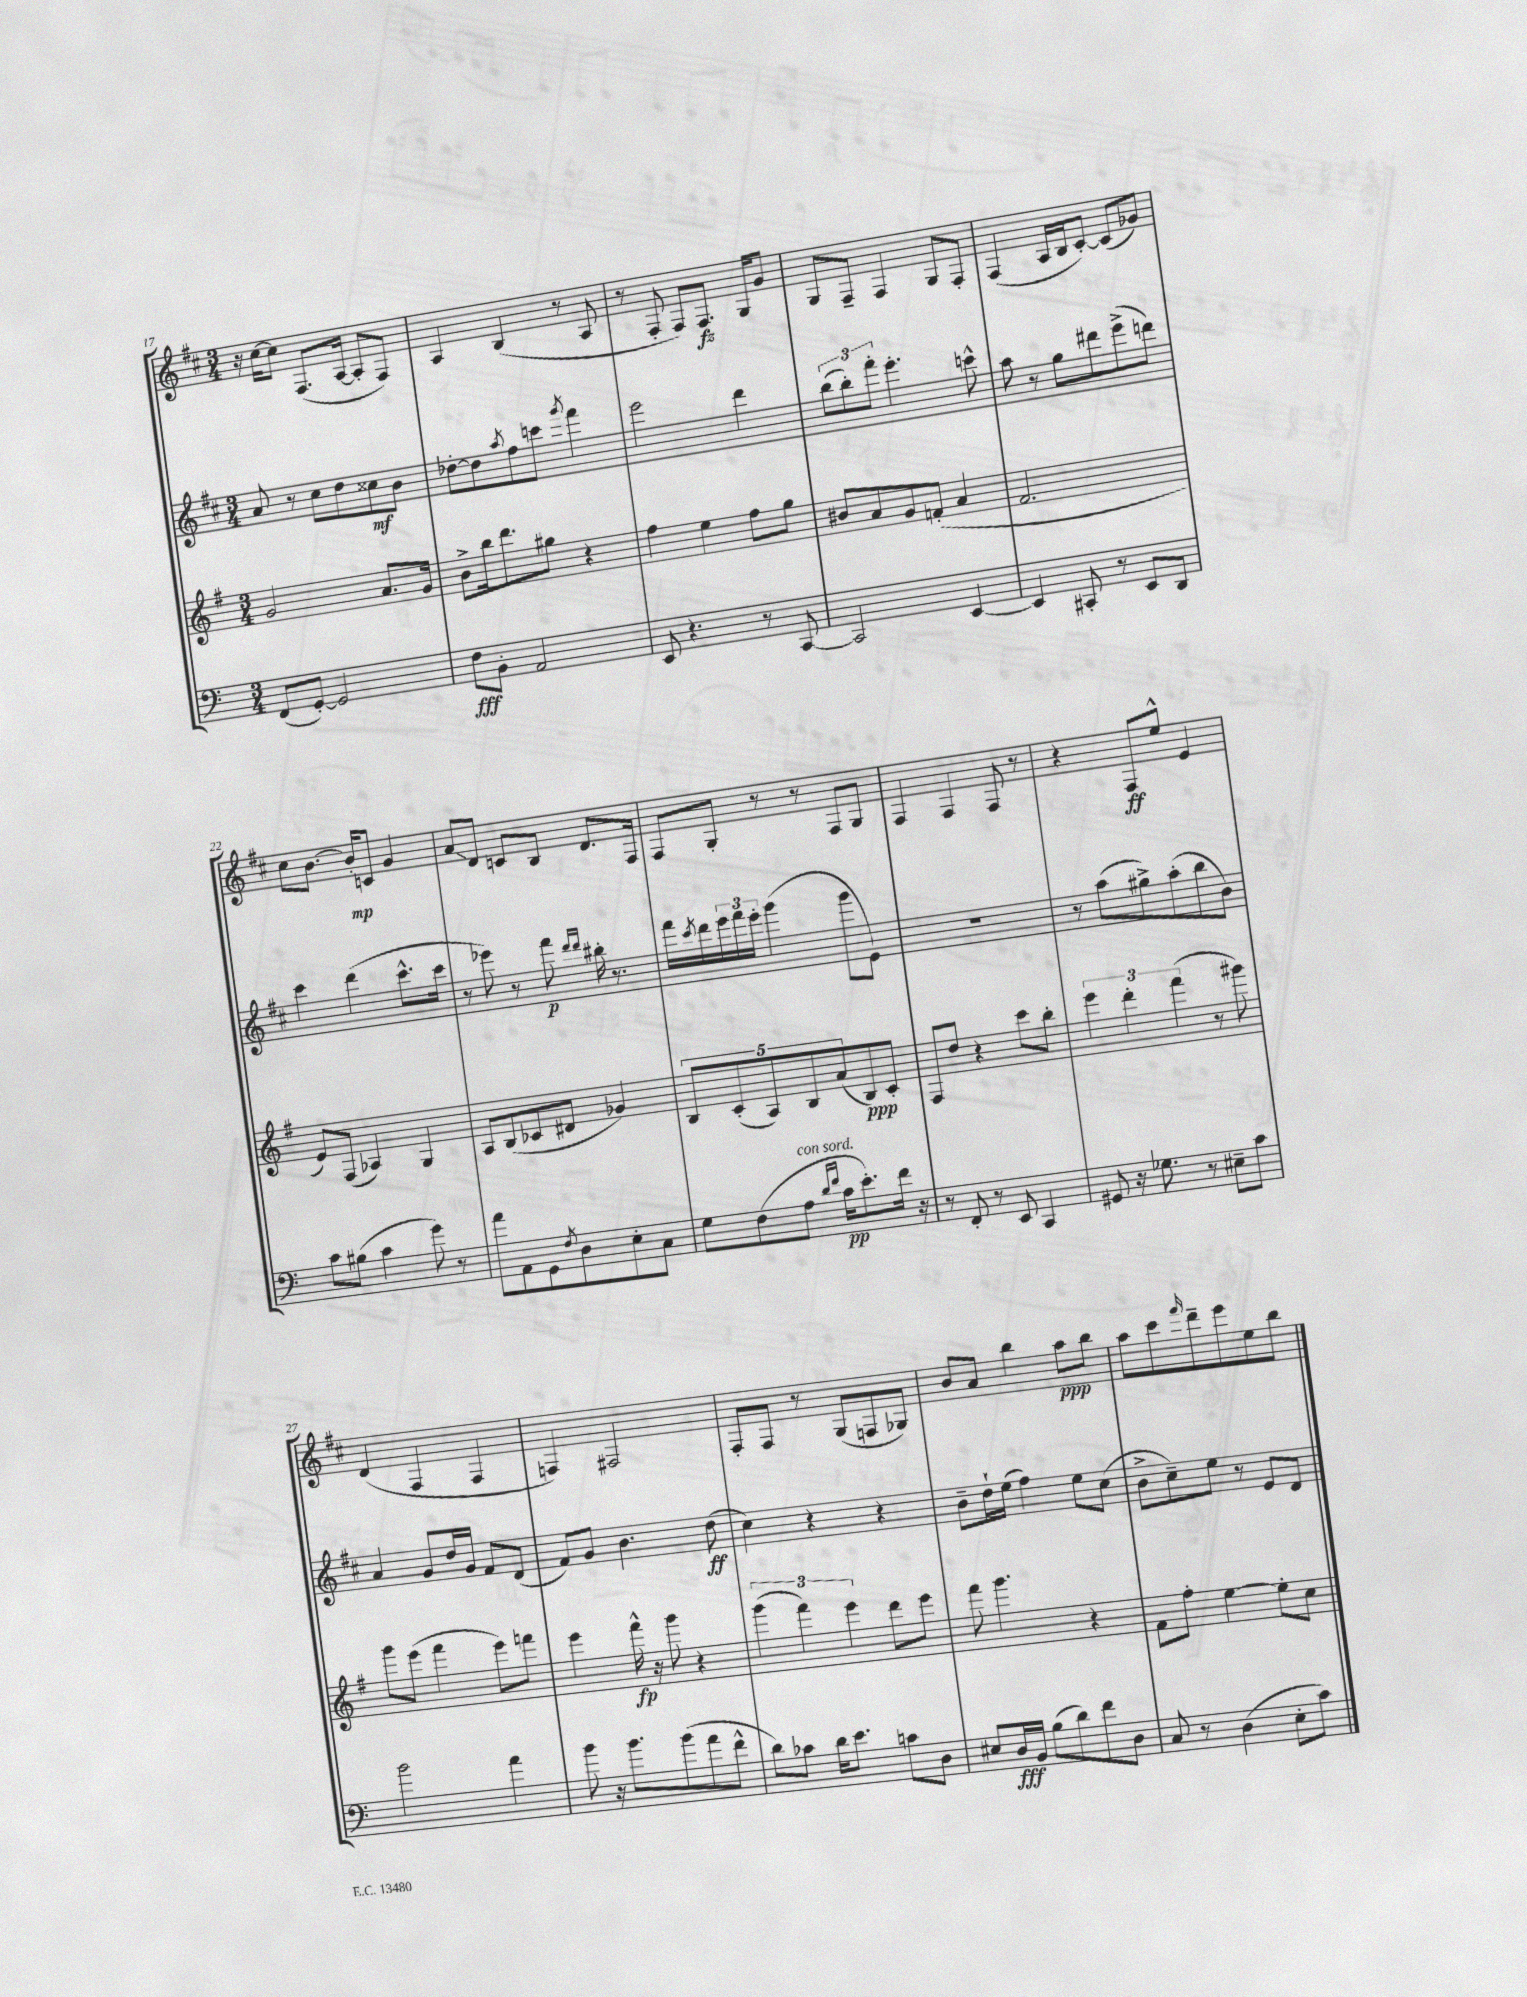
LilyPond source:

<<
\new StaffGroup <<
\new Staff = "s0" {
    \clef treble \key d \major \numericTimeSignature \time 3/4
    r16 cis''16~ cis''8 fis8.( a16~ a8-. fis8) |
    a4 b4( r8 a8 |
    r8 fis8-. fis8) fis8.\fz g16 g'8 |
    g8 fis8-- fis4 g8 fis8-. |
    fis4( a16 b16 cis'8~-.) cis'8( ges'8) |
    cis''8 b'8.~ b'16-.\mp c'8 g'4 |
    a'8\glissando d'8 c'8 b8 d'8. fis16 |
    fis8 g8-. r8 r8 fis8 g8 |
    fis4 fis4 fis8 r8 |
    r4 fis8\ff e''8-^ e'4 |
    d'4( fis4 fis4 |
    f4) fis2 |
    fis8-. fis8 r8 g8( f8 ges8) |
    b'8 a'8 b''4 a''8\ppp b''8 |
    a''8 cis'''8 \grace { fis'''16 } d'''8-- e'''8 e''8 b''8 \bar "|." |
}
\new Staff = "s1" {
    \clef treble \key d \major \numericTimeSignature \time 3/4
    a'8 r8 cis''8 d''8 cisis''8\mf b'8 |
    des''8~-. des''8 \acciaccatura { a''8 } \once \override Glissando.style = #'zigzag fis''8\glissando c'''8 \acciaccatura { g'''8 } fis'''4 |
    e'''2 d'''4 |
    \tuplet 3/2 { b''8( b''8-.) fis'''8-. } e'''4.-. c'''8-^ |
    a''8 r8 g''8 dis'''8 e'''8->( d'''8) |
    cis'''4 d'''4( cis'''8.-^ cis'''16 |
    r8 ees'''8) r8 fis'''8\p \grace { d'''16 d'''16 } bis''16-. r8. |
    fis'''16 \acciaccatura { cis'''8 } d'''16 \tuplet 3/2 { e'''16 fis'''16 e'''16-. } g'''4( g'''8 e'8) |
    R2. |
    r8 a''8( gis''8->) a''8-.( b''8 b'8) |
    a'4 g'8 d''16 g'16 fis'8 d'8( |
    fis'8) g'8 b'4. d''8\ff( |
    cis''4) r4 r4 |
    b'8-- d''16-! e''16( fis''4) e''8 cis''8( |
    b'8-> cis''8--) e''8 r8 e'8 d'8 \bar "|." |
}
\new Staff = "s2" {
    \clef treble \key g \major \numericTimeSignature \time 3/4
    g'2 a'8. g'16 |
    b'8-> b''16 d'''8. gis''8 r4 |
    fis''4 e''4 fis''8 g''8 |
    bis'8 a'8 g'8 f'8-.( a'4 |
    fis'2. |
    e'8) fis8( aes4) g4 |
    a8 b8( ces'8 dis'8 ges'4) |
    \tuplet 5/4 { b8 c'8-.( a8) b8 a'8( } b8\ppp) c'8-. |
    fis8 d''8 r4 c'''8 b''8-. |
    \tuplet 3/2 { e'''4 d'''4-. fis'''4( } r8 gis'''8) |
    g'''8 e'''8( fis'''4 e'''8) f'''8 |
    e'''4 fis'''16-^\fp r16 g'''8 r4 |
    \tuplet 3/2 { g'''4( fis'''4) e'''4 } d'''8 e'''8 |
    fis'''8 g'''4. r4 |
    fis'8 fis''8-. e''4~ e''8-. c''8 \bar "|." |
}
\new Staff = "s3" {
    \clef bass \key c \major \numericTimeSignature \time 3/4
    f,8( g,8~-.) g,2 |
    f8\fff b,8-. a,2 |
    e,8 r4. r8 c,8~ |
    c,2 e,4~ |
    e,4 cis,8-. r8 e,8 d,8 |
    c'8 bis8( c'4 g'8) r8 |
    a'8 a,8 g,8 \acciaccatura { f8 } d8 e8-. c8 |
    g8 f8( a8^\markup { \italic "con sord." } \grace { d'16 f'16 } c'16\pp e'8.-.) f'16 r16 |
    r8 f,8-. r8 e,8 c,4 |
    gis,8 r16 ges8. r8 eis8-- c'8 |
    b'2 a'4 |
    b'8 r16 b'8. b'8( a'8 f'8-^ |
    d'8) ces'8 d'16 e'8. c'8 d8 |
    eis8 d16\fff b,16 b8( d'8) f'8 d8 |
    c8 r8 d4( e8-. c'8) \bar "|." |
}
>>
>>
\layout { \context { \Score currentBarNumber = #17 } }
